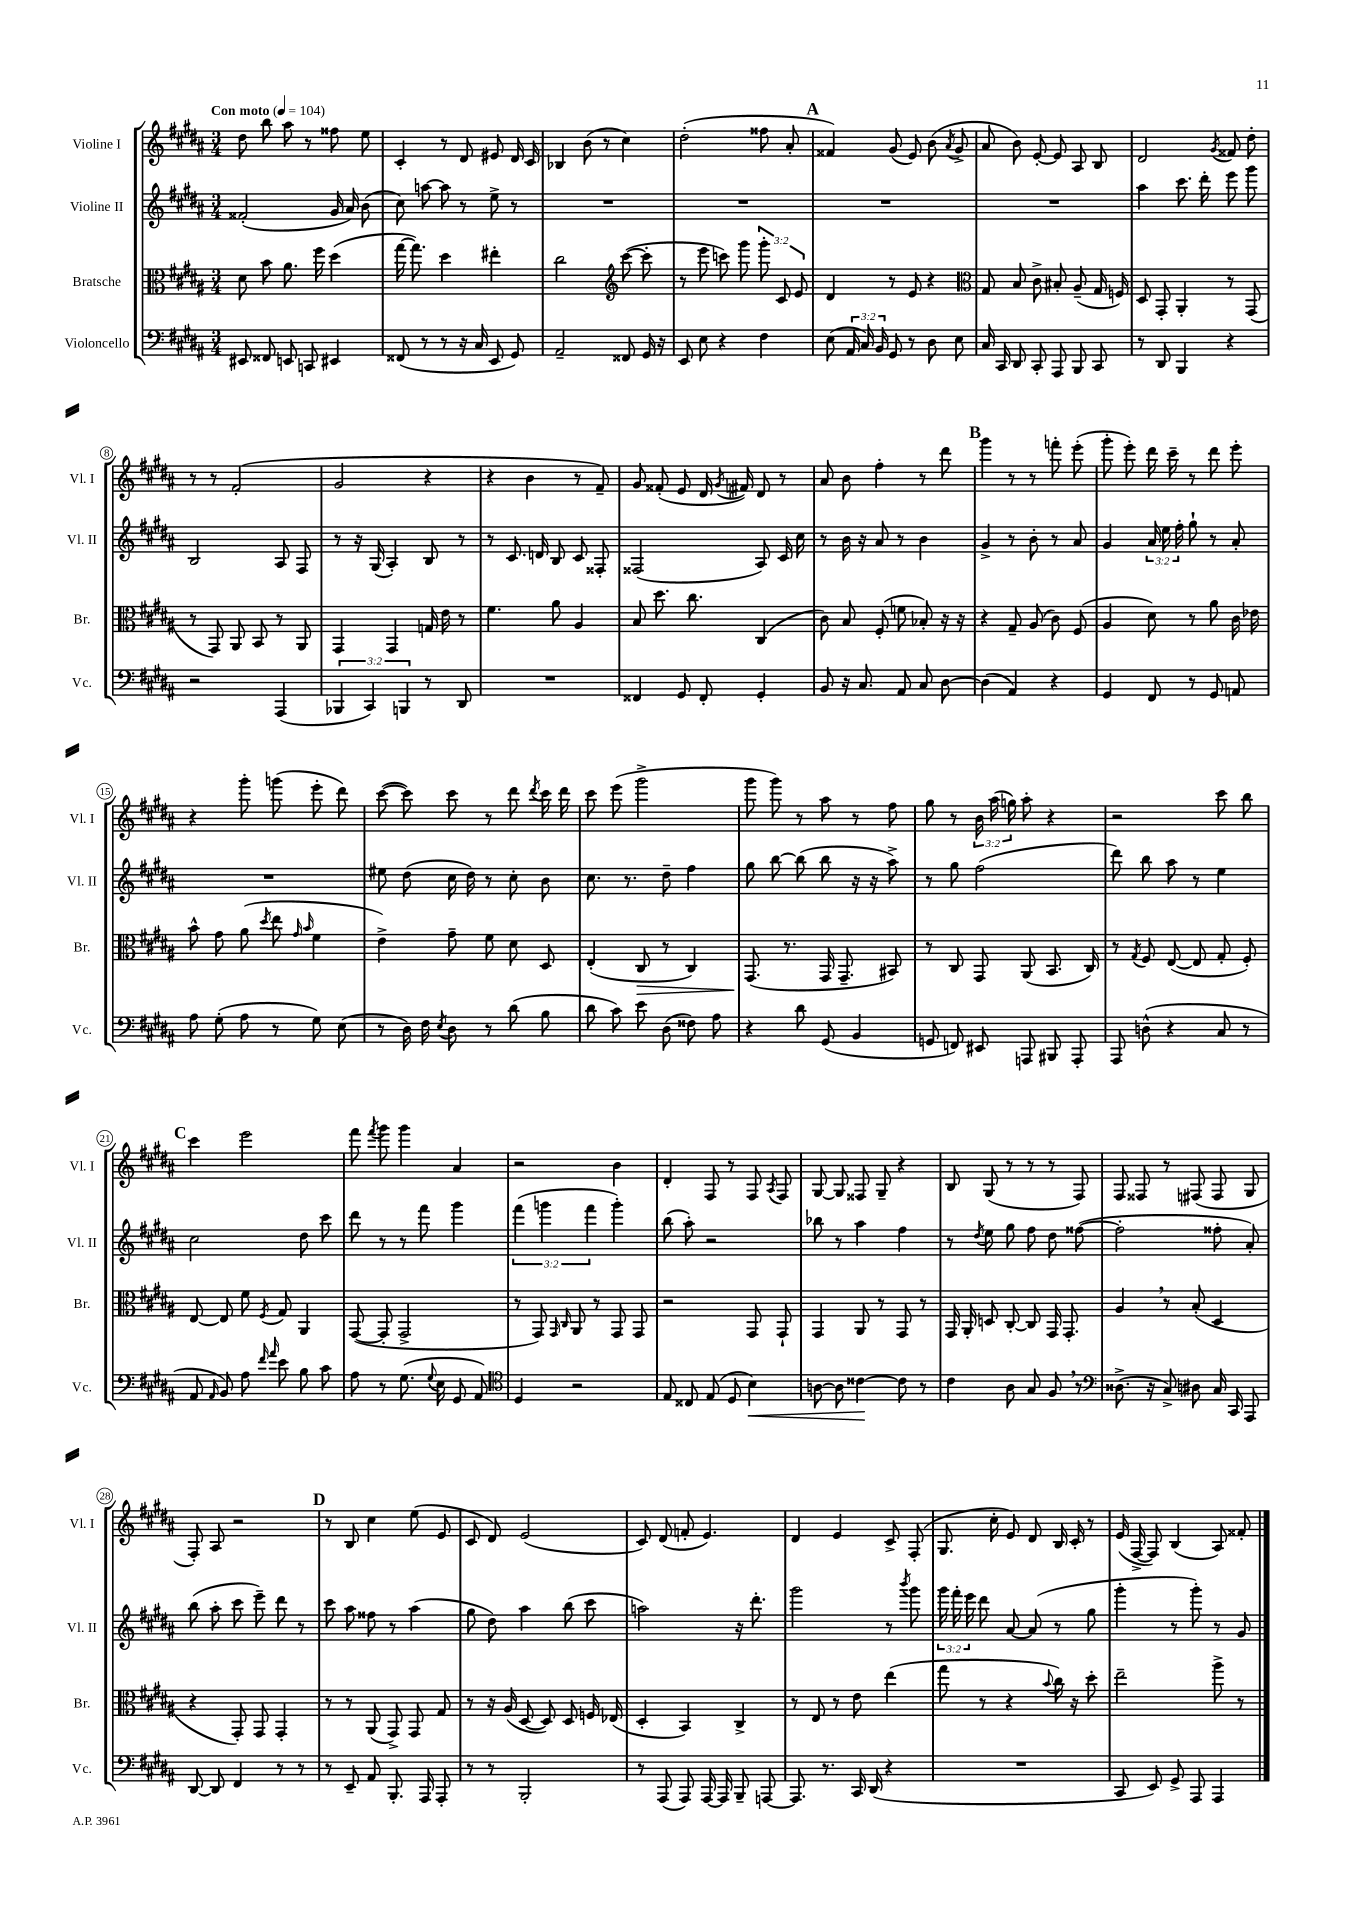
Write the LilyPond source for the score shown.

<<
\new StaffGroup <<
\new Staff = "s0" \with { instrumentName = "Violine I" shortInstrumentName = "Vl. I" } {
    \clef treble \key b \major \numericTimeSignature \time 3/4 \override Staff.TupletNumber.text = #tuplet-number::calc-fraction-text \tempo "Con moto" 4 = 104
    \autoBeamOff dis''8 b''8 ais''8 r8 fisis''8 e''8 |
    cis'4-. r8 dis'8 eis'8 dis'16 cis'16 |
    bes4 b'8( r8 cis''4) |
    dis''2-.( fisis''8 ais'8-. |
    \mark \markup { \bold "A" } fisis'4) gis'8( e'8) b'8( \acciaccatura { ais'8 } gis'8-> |
    ais'8 b'8) e'8~-. e'8 ais8 b8 |
    dis'2 \acciaccatura { gis'8 } fisis'8 dis''8-. |
    r8 r8 fis'2-.( |
    gis'2 r4 |
    r4 b'4 r8 fis'8--) |
    gis'8 fisis'8-.( e'8 dis'16 \acciaccatura { gis'8 } fis'16) dis'8 r8 |
    ais'8 b'8 fis''4-. r8 dis'''8 |
    \mark \markup { \bold "B" } gis'''4 r8 r8 f'''8-. e'''8-.( |
    gis'''8-. e'''8-.) dis'''16 cis'''16-- r8 dis'''8 e'''8-. |
    r4 gis'''8-. g'''8( e'''8-. dis'''8) |
    cis'''8~( cis'''8) cis'''8 r8 dis'''8 \acciaccatura { dis'''8 } cis'''16 dis'''16 |
    cis'''8 e'''8( gis'''2-> |
    gis'''8 gis'''8) r8 ais''8 r8 fis''8 |
    gis''8 r8 \tuplet 3/2 { b'16 ais''16( g''16) } ais''8-. r4 |
    r2 cis'''8 b''8 |
    \mark \markup { \bold "C" } cis'''4 e'''2 |
    fis'''8 \acciaccatura { fis'''8 } gis'''8 gis'''4 ais'4 |
    r2 b'4 |
    dis'4-. fis8 r8 fis8 \acciaccatura { ais8 } fis8 |
    gis8~ gis8 fisis8 gis8-- r4 |
    b8 gis8( r8 r8 r8 fis8) |
    fis8 fisis8 r8 fis8( fis8 gis8 |
    fis8-.) ais8 r2 |
    \mark \markup { \bold "D" } r8 b8 cis''4 e''8( e'8 |
    cis'8 dis'8) e'2( |
    cis'8) dis'8( f'8-. e'4.) |
    dis'4 e'4 cis'8-> fis8-.( |
    gis8. cis''16-. e'8) dis'8 b16 cis'16-. r8 |
    e'16( fis16~-> fis8) b4( ais8) fisis'8-. \bar "|." |
}
\new Staff = "s1" \with { instrumentName = "Violine II" shortInstrumentName = "Vl. II" } {
    \clef treble \key b \major \numericTimeSignature \time 3/4 \override Staff.TupletNumber.text = #tuplet-number::calc-fraction-text
    \autoBeamOff fisis'2-.( gis'16 ais'16) b'8( |
    cis''8) a''8~ a''8 r8 e''8-> r8 |
    R2. |
    R2. |
    \mark \markup { \bold "A" } R2. |
    R2. |
    ais''4 cis'''8. dis'''16-. e'''8 gis'''8 |
    b2 ais8 fis8 |
    r8 r16 gis16( ais4-.) b8 r8 |
    r8 cis'8. d'16 b8 cis'8 fisis8-. |
    fisis2( ais8) cis'16 cis''16 |
    r8 b'16 r16 ais'8 r8 b'4 |
    \mark \markup { \bold "B" } gis'4-> r8 b'8-. r8 ais'8 |
    gis'4 \tuplet 3/2 { ais'16 e''16 fis''16-. } gis''8-! r8 ais'8-. |
    R2. |
    eis''8 dis''8( cis''16 dis''16) r8 cis''8-. b'8 |
    cis''8. r8. dis''8-- fis''4 |
    gis''8 b''8~ b''8( b''8 r16 r16 ais''8->) |
    r8 gis''8 fis''2( |
    dis'''8) b''8 ais''8 r8 e''4 |
    \mark \markup { \bold "C" } cis''2 dis''8 cis'''8 |
    dis'''8 r8 r8 fis'''8 gis'''4 |
    \tuplet 3/2 { fis'''4( g'''4 fis'''4 } g'''4-.) |
    b''8( ais''8-.) r2 |
    bes''8 r8 ais''4 fis''4 |
    r8 \acciaccatura { dis''8 } e''8 gis''8 fis''8 dis''8 fisis''8~( |
    fisis''2-. fisis''8-. ais'8-.) |
    b''8( ais''8-. cis'''8 e'''8--) dis'''8 r8 |
    \mark \markup { \bold "D" } cis'''8 ais''8 fisis''8 r8 ais''4( |
    gis''8 dis''8) ais''4 b''8( cis'''8 |
    a''2) r16 dis'''8.-. |
    gis'''2 r8 \acciaccatura { b'''8 } gis'''8 |
    \tuplet 3/2 { gis'''16 fis'''16-. e'''16 } dis'''8 ais'8~ ais'8( r8 gis''8 |
    gis'''4-. r8 gis'''8-.) r8 gis'8 \bar "|." |
}
\new Staff = "s2" \with { instrumentName = "Bratsche" shortInstrumentName = "Br." } {
    \clef alto \key b \major \numericTimeSignature \time 3/4 \override Staff.TupletNumber.text = #tuplet-number::calc-fraction-text
    \autoBeamOff dis'8 b'8 ais'8. fis''16 dis''4( |
    gis''16~ gis''8.) dis''4 eis''4-. |
    cis''2 \clef treble cis'''8~( cis'''8-. |
    r8 e'''8 c'''8) gis'''8 \tuplet 3/2 { gis'''8-. cis'8 e'8 } |
    \mark \markup { \bold "A" } dis'4 r8 e'8 r4 |
    \clef alto gis8 b8 cis'8-> bis8-. ais8--( gis16 f16) |
    dis8 gis,8-. ais,4-. r8 gis,8( |
    r8 gis,8) ais,8 b,8 r8 ais,8 |
    gis,4 gis,4 g16 e'16 r8 |
    fis'4. ais'8 ais4 |
    b8 dis''8. cis''8. cis4( |
    cis'8) b8 fis8-.( f'8 bes8-.) r16 r16 |
    \mark \markup { \bold "B" } r4 gis8-- ais8( cis'8) fis8( |
    ais4 dis'8) r8 ais'8 cis'16 ees'16 |
    b'8-^ gis'8 ais'8( \acciaccatura { dis''8 } e''8 \grace { gis'16 b'16 } fis'4 |
    e'4->) gis'8-- fis'8 dis'8 dis8 |
    e4-.( cis8\> r8 cis4) |
    gis,8.\!( r8. gis,16 gis,8.-- bis,8) |
    r8 cis8 gis,8 ais,8( b,8. cis16) |
    r8 \acciaccatura { gis8 } fis8 e8~( e8 gis8-. fis8-.) |
    \mark \markup { \bold "C" } e8~ e8 fis'8 \acciaccatura { fis8 } gis8 ais,4 |
    gis,8~( gis,8-. gis,2-> |
    r8 gis,8) \grace { gis,16 cis16 } ais,8 r8 gis,8 gis,8 |
    r2 gis,8 gis,8-! |
    gis,4 ais,8 r8 gis,8 r8 |
    gis,16 ais,16-. d8 cis8~-. cis8 gis,16 gis,8.-. |
    ais4 \breathe r8 b8-.( dis4 |
    r4 gis,8-.) gis,8 gis,4-. |
    \mark \markup { \bold "D" } r8 r8 ais,8( gis,8->) gis,8 gis8 |
    r8 r16 ais16( dis8~ dis8) dis8 f16 ees16( |
    dis4-. b,4) cis4-> |
    r8 e8 r8 e'8 e''4( |
    gis''8 r8 r4 \appoggiatura { b'8 } cis''16) r16 dis''8-. |
    e''2-- ais''8-> r8 \bar "|." |
}
\new Staff = "s3" \with { instrumentName = "Violoncello" shortInstrumentName = "Vc." } {
    \clef bass \key b \major \numericTimeSignature \time 3/4 \override Staff.TupletNumber.text = #tuplet-number::calc-fraction-text
    \autoBeamOff eis,8 fisis,8 e,8 c,8 eis,4 |
    fisis,8( r8 r8 r16 cis16 e,8 gis,8) |
    ais,2-- fisis,8 gis,16 r16 |
    e,8 e8 r4 fis4 |
    \mark \markup { \bold "A" } e8( \tuplet 3/2 { ais,16 cis16) b,16 } gis,8 r8 dis8 e8 |
    cis16 cis,16 dis,8 cis,8-. ais,,8 b,,8 cis,8 |
    r8 dis,8 b,,4 r4 |
    r2 ais,,4( |
    \tuplet 3/2 { bes,,4 cis,4) b,,4 } r8 dis,8 |
    R2. |
    fisis,4 gis,8 fisis,8-. gis,4-. |
    b,8 r16 cis8. ais,8 cis8 dis8~ |
    \mark \markup { \bold "B" } dis4( ais,4) r4 |
    gis,4 fis,8 r8 gis,8 a,8 |
    ais8 gis8-.( ais8 r8 gis8) e8( |
    r8 dis16) fis16 \acciaccatura { e8 } dis8 r8 dis'8( b8 |
    dis'8 cis'8) e'8 dis8( fisis8) ais8 |
    r4 dis'8 gis,8( b,4 |
    g,8 f,8) eis,8 a,,8 bis,,8 a,,8-. |
    ais,,8 d8-^( r4 cis8 r8 |
    \mark \markup { \bold "C" } ais,8 \grace { ais,16 } b,8) ais8 \grace { fis'16 ais'16 } e'8 b8 cis'8 |
    ais8 r8 gis8.( \appoggiatura { gis8 } e16 gis,8 ais,8) |
    \clef tenor dis4 r2 |
    e8 cisis8 e8( dis8 b4\<) |
    a8~ a8 cisis'4~\! cisis'8 r8 |
    cis'4 ais8 gis8 fis8 \breathe r8 |
    \clef bass disis8.->( r16 cis8->) dis8 cis16 cis,16 ais,,8 |
    dis,8~ dis,8 fis,4 r8 r8 |
    \mark \markup { \bold "D" } r8 e,8-- ais,8 b,,8.-. ais,,16 ais,,8-. |
    r8 r8 b,,2-. |
    r8 ais,,8( ais,,8) ais,,16~ ais,,16 b,,8-- a,,8~ |
    a,,8. r8. cis,16 dis,16( r4 |
    R2. |
    cis,8 e,8) gis,8-> ais,,8 ais,,4 \bar "|." |
}
>>
>>
\layout { \context { \Score \override BarNumber.stencil = #(make-stencil-circler 0.1 0.3 ly:text-interface::print) } }
